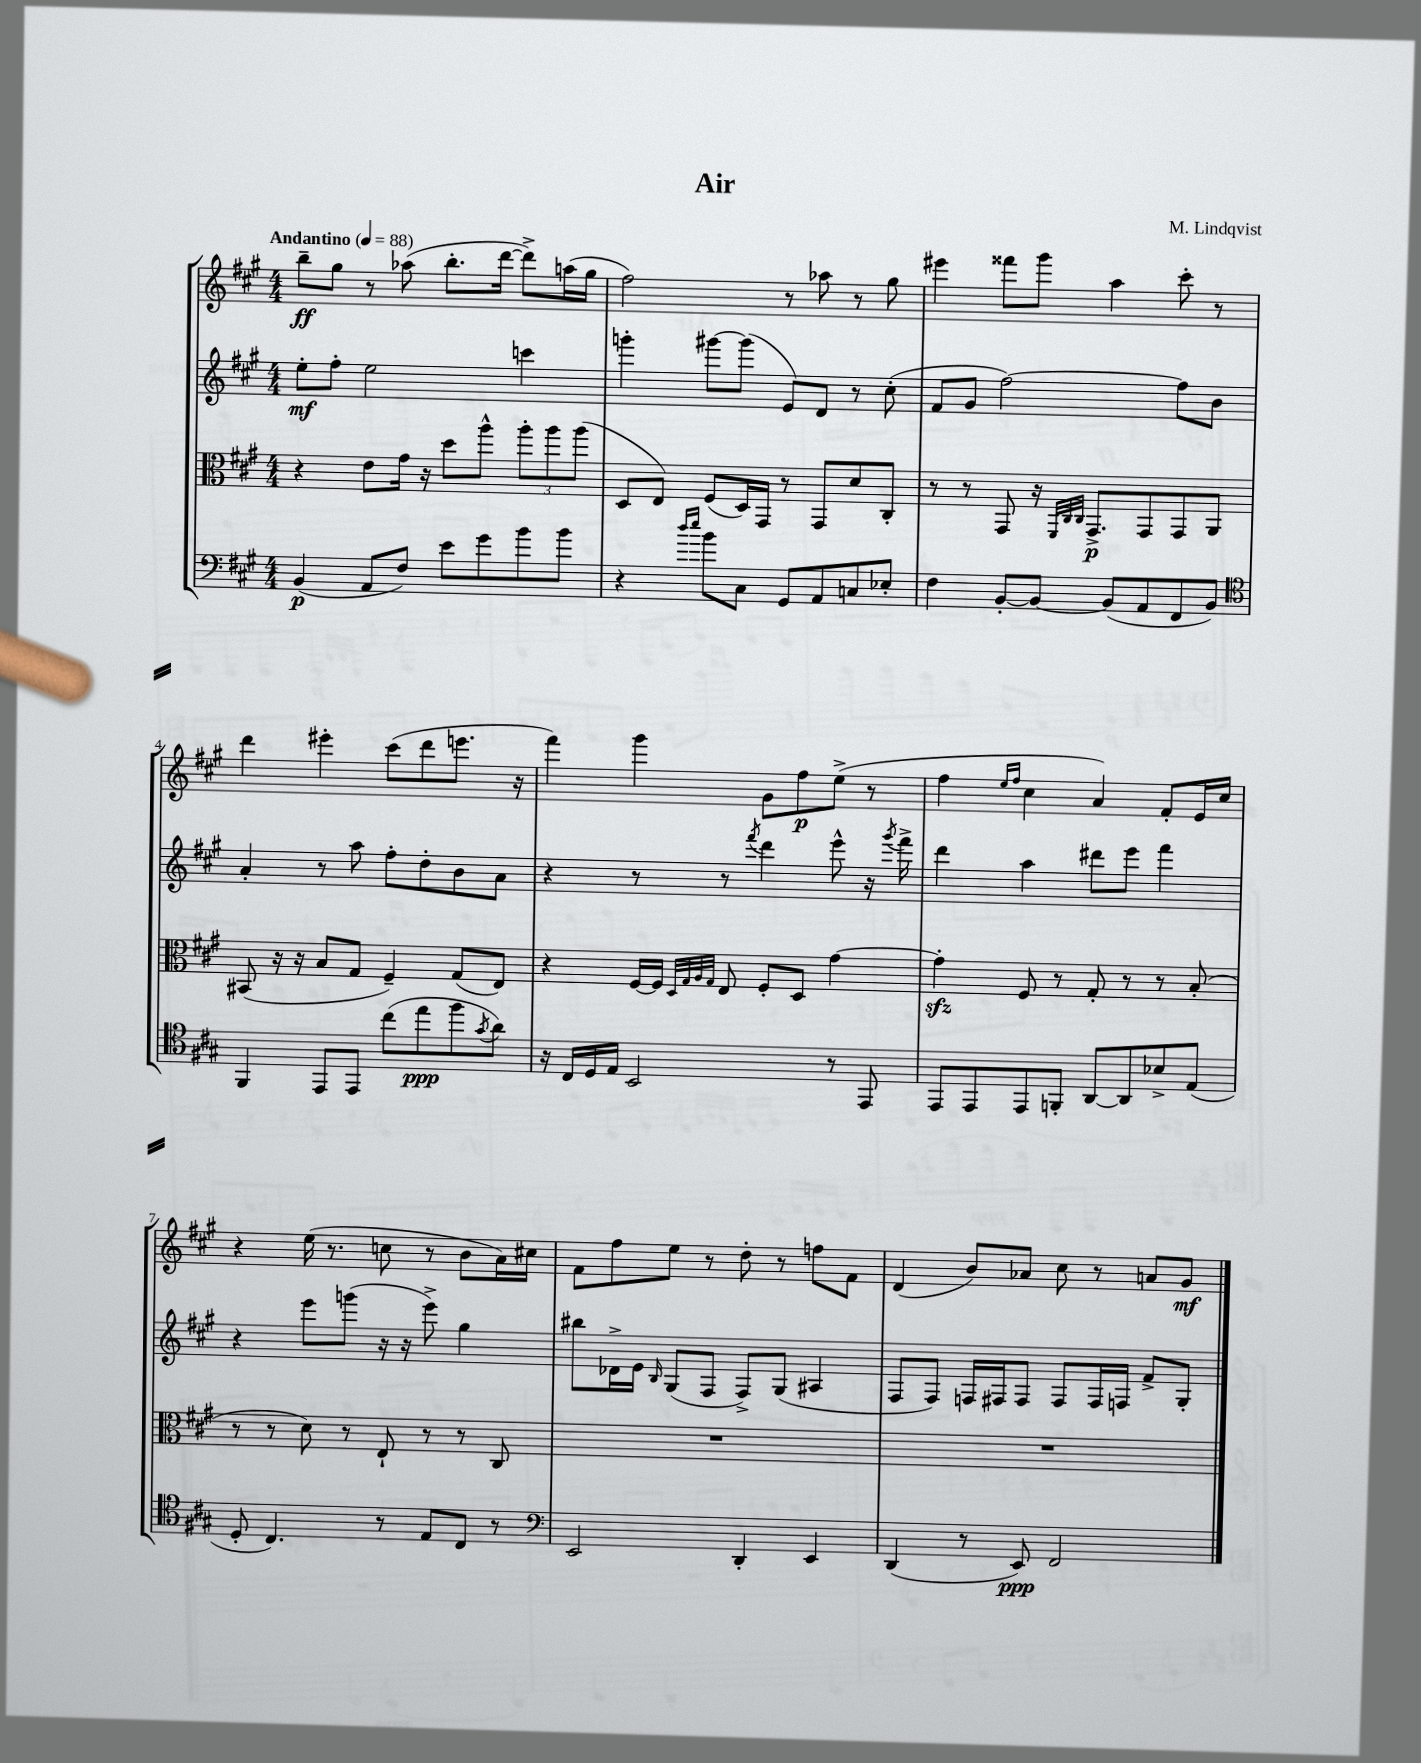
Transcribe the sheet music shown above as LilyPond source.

\header { title = "Air" composer = "M. Lindqvist" }
<<
\new StaffGroup <<
\new Staff = "s0" {
    \clef treble \key a \major \numericTimeSignature \time 4/4 \tempo "Andantino" 4 = 88
    b''8--\ff gis''8 r8 aes''8( b''8.-. d'''16~ d'''8->) a''16( gis''16 |
    fis''2) r8 aes''8 r8 gis''8 |
    eis'''4 fisis'''8 gis'''8 a''4 cis'''8-. r8 |
    d'''4 eis'''4-. cis'''8( d'''8 e'''8. r16 |
    fis'''4) gis'''4 gis'8 fis''8\p e''8->( r8 |
    fis''4 \grace { e''16 fis''16 } cis''4 a'4) fis'8-. e'16 cis''16 |
    r4 e''16( r8. c''8 r8 b'8 a'16) cis''16 |
    fis'8 fis''8 e''8 r8 d''8-. r8 f''8 fis'8 |
    d'4( b'8) aes'8 cis''8 r8 a'8 gis'8\mf \bar "|." |
}
\new Staff = "s1" {
    \clef treble \key a \major \numericTimeSignature \time 4/4
    e''8-.\mf fis''8-. e''2 c'''4 |
    g'''4-. gis'''8~ gis'''8( e'8) d'8 r8 cis''8-.( |
    fis'8 gis'8 fis''2~) fis''8 b'8 |
    a'4-. r8 a''8 fis''8-. d''8-. b'8 a'8 |
    r4 r8 r8 \acciaccatura { fis'''8 } d'''4 e'''8-^ r16 \acciaccatura { gis'''8 } fis'''16-> |
    d'''4 a''4 dis'''8 e'''8 fis'''4 |
    r4 e'''8 g'''8( r16 r16 e'''8->) gis''4 |
    bis''8 des'16-> e'16 \grace { b16 } gis8( fis8 fis8->) gis8( ais4 |
    fis8 fis8) f16 fis16 fis8 fis8 fis16 f16 fis'8-> gis8-. \bar "|." |
}
\new Staff = "s2" {
    \clef alto \key a \major \numericTimeSignature \time 4/4
    r4 e'8 gis'16 r16 d''8 a''8-^ \tuplet 3/2 { a''8-. a''8 a''8( } |
    d8 e8) fis8( d16) gis,16 r8 gis,8 d'8 cis8-. |
    r8 r8 gis,8 r16 \grace { fis,32 cis32 cis32 } gis,8.->\p gis,8 gis,8 a,8 |
    bis,8( r16 r16 b8 gis8 fis4--) gis8( e8) |
    r4 fis16~ fis16 \grace { d32 gis32 a32 gis32 } e8 fis8-. d8 gis'4~ |
    gis'4-.\sfz fis8 r8 gis8-. r8 r8 b8-.( |
    r8 r8 d'8) r8 e8-! r8 r8 cis8 |
    R1 |
    R1 \bar "|." |
}
\new Staff = "s3" {
    \clef bass \key a \major \numericTimeSignature \time 4/4
    b,4\p( a,8 fis8) e'8 gis'8 b'8 b'8 |
    r4 \grace { d''16 e''16 } b'8 cis8 gis,8 a,8 c8 ees8-. |
    fis4 b,8~-. b,8~ b,8( a,8 fis,8 b,8) |
    \clef tenor fis,4 e,8 e,8 cis''8( e''8\ppp fis''8 \acciaccatura { gis'8 } a'8) |
    r16 cis16 d16 e16 b,2 r8 e,8 |
    e,8 e,8 e,8 f,8-. a,8~ a,8 bes8-> e8( |
    d8-. cis4.) r8 e8 cis8 r8 |
    \clef bass e,2 d,4-. e,4 |
    d,4( r8 e,8\ppp) fis,2 \bar "|." |
}
>>
>>
